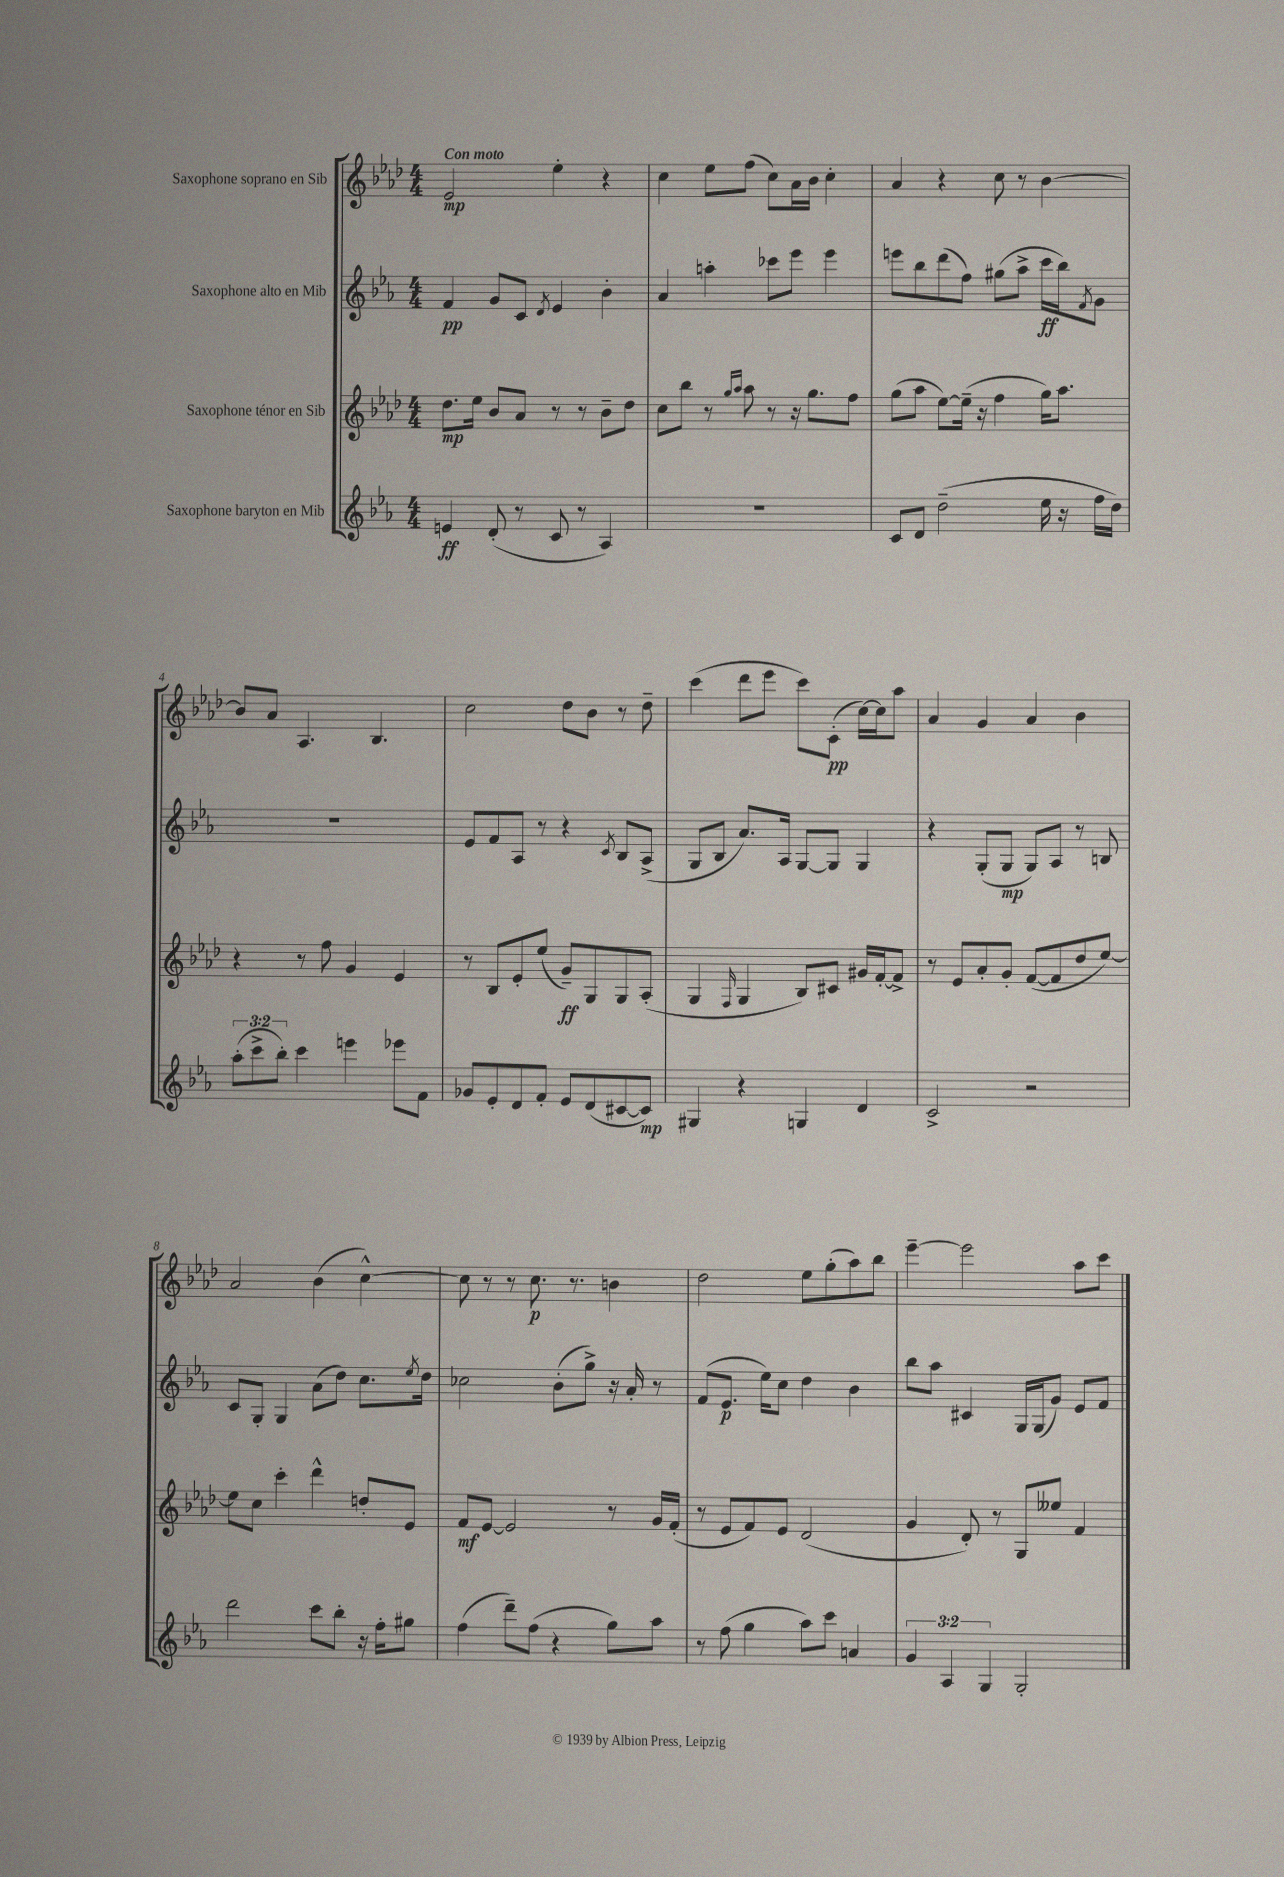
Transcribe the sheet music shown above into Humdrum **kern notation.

**kern	**kern	**kern	**kern
*staff4	*staff3	*staff2	*staff1
*clefG2	*clefG2	*clefG2	*clefG2
*k[b-e-a-]	*k[b-e-a-d-]	*k[b-e-a-]	*k[b-e-a-d-]
*M4/4	*M4/4	*M4/4	*M4/4
4e	8.dd-	4f	2e-
.	16ee-	.	.
(8d'	8b-	8g	.
8r	8a-	8c	.
.	.	8qd	.
8c	8r	4e-	4ee-'
8r	8r	.	.
4A-)	8b-~	4b-'	4r
.	8dd-	.	.
=	=	=	=
1r	8cc	4a-	4cc
.	8bb-	.	.
.	8r	4aa'	8ee-
.	16qqgg	.	.
.	16qqaa-	.	.
.	8aa-	.	(8ff
.	8r	8ccc-	8cc)
.	16r	8eee-	16a-
.	8.gg	.	16b-
.	.	4eee-	4cc'
.	8ff	.	.
=	=	=	=
8c	(8gg	8eee	4a-
8d	8aa-	8bb-	.
(2dd~	[8ee-)	(8ddd	4r
.	(16ee-~]	8ff)	.
.	16r	.	.
.	4ff	(8gg#	8cc
.	.	8aa-^	8r
16ee-	16gg)	16ccc	[4b-
16r	8.aa-	16bb-)	.
.	.	8qf	.
16ff	.	8g	.
16dd)	.	.	.
=	=	=	=
(12aa-'	4r	1r	8b-]
12ccc^	.	.	.
.	.	.	8a-
12bb-')	.	.	.
4ccc	8r	.	4.A-
.	8ff	.	.
4eee	4g	.	.
.	.	.	4.B-
8eee-	4e-	.	.
8f	.	.	.
=	=	=	=
8g-	8r	8e-	2cc
8e-'	8B-	8f	.
8d	8e-'	8A-	.
8f'	(8ee-	8r	.
8e-	8g~)	4r	8dd-
(8d	8G	.	8b-
.	.	8qc	.
[8c#	8G	8B-	8r
8c#])	(8A-'	(8A-^	8dd-~
=	=	=	=
4G#	4G	8G	(4ccc
.	.	8B-	.
.	16qqF	.	.
4r	4G	8.a-)	8ddd-
.	.	.	8eee-
.	.	16A-	.
4G	8B-)	[8G	8ccc)
.	8c#	8G]	(8c'
4d	16g#	4G	[16cc)
.	[16f'	.	16cc]
.	8f^]	.	8aa-
=	=	=	=
2c^	8r	4r	4a-
.	8e-	.	.
.	8a-'	(8G'	4g
.	8g'	8G	.
2r	([8f	8G)	4a-
.	8f]	8A-	.
.	8dd-	8r	4b-
.	[8ee-)	8B	.
=	=	=	=
2ddd	8ee-]	8c	2a-
.	8cc	8G'	.
.	4ccc'	4G	.
8ccc	4ddd-^^	(8a-	(4b-
8bb-'	.	8dd)	.
16r	8dd'	8.cc	[4cc^^)
16ff'	.	.	.
8gg#	8e-	.	.
.	.	8qee-	.
.	.	16dd	.
=	=	=	=
(4ff	8f	2cc-	8cc]
.	[8e-	.	8r
8ddd~)	2e-]	.	8r
(8ff	.	.	8.cc
4r	.	(8b-'	.
.	.	.	8.r
.	.	8gg^)	.
8gg)	8r	16r	4b
.	.	16a-'	.
8aa-	16g	8r	.
.	(16f'	.	.
=	=	=	=
8r	8r	(8f	2dd-
(8ff	8e-	8.e-	.
4gg	8f)	.	.
.	.	16ee-)	.
.	8e-	8cc	.
8aa-)	(2d-	4dd	8ee-
8ccc	.	.	(8gg'
4a	.	4b-	8aa-)
.	.	.	8bb-
=	=	=	=
6g	4g	8bb-	[4eee-~
.	.	8aa-	.
6A-	.	.	.
.	8d-')	4c#	2eee-]
6G	.	.	.
.	8r	.	.
2G'	8G	16G	.
.	.	(16G	.
.	8ee--	8g)	.
.	4f	8e-	8aa-
.	.	8f	8ccc
==	==	==	==
*-	*-	*-	*-
